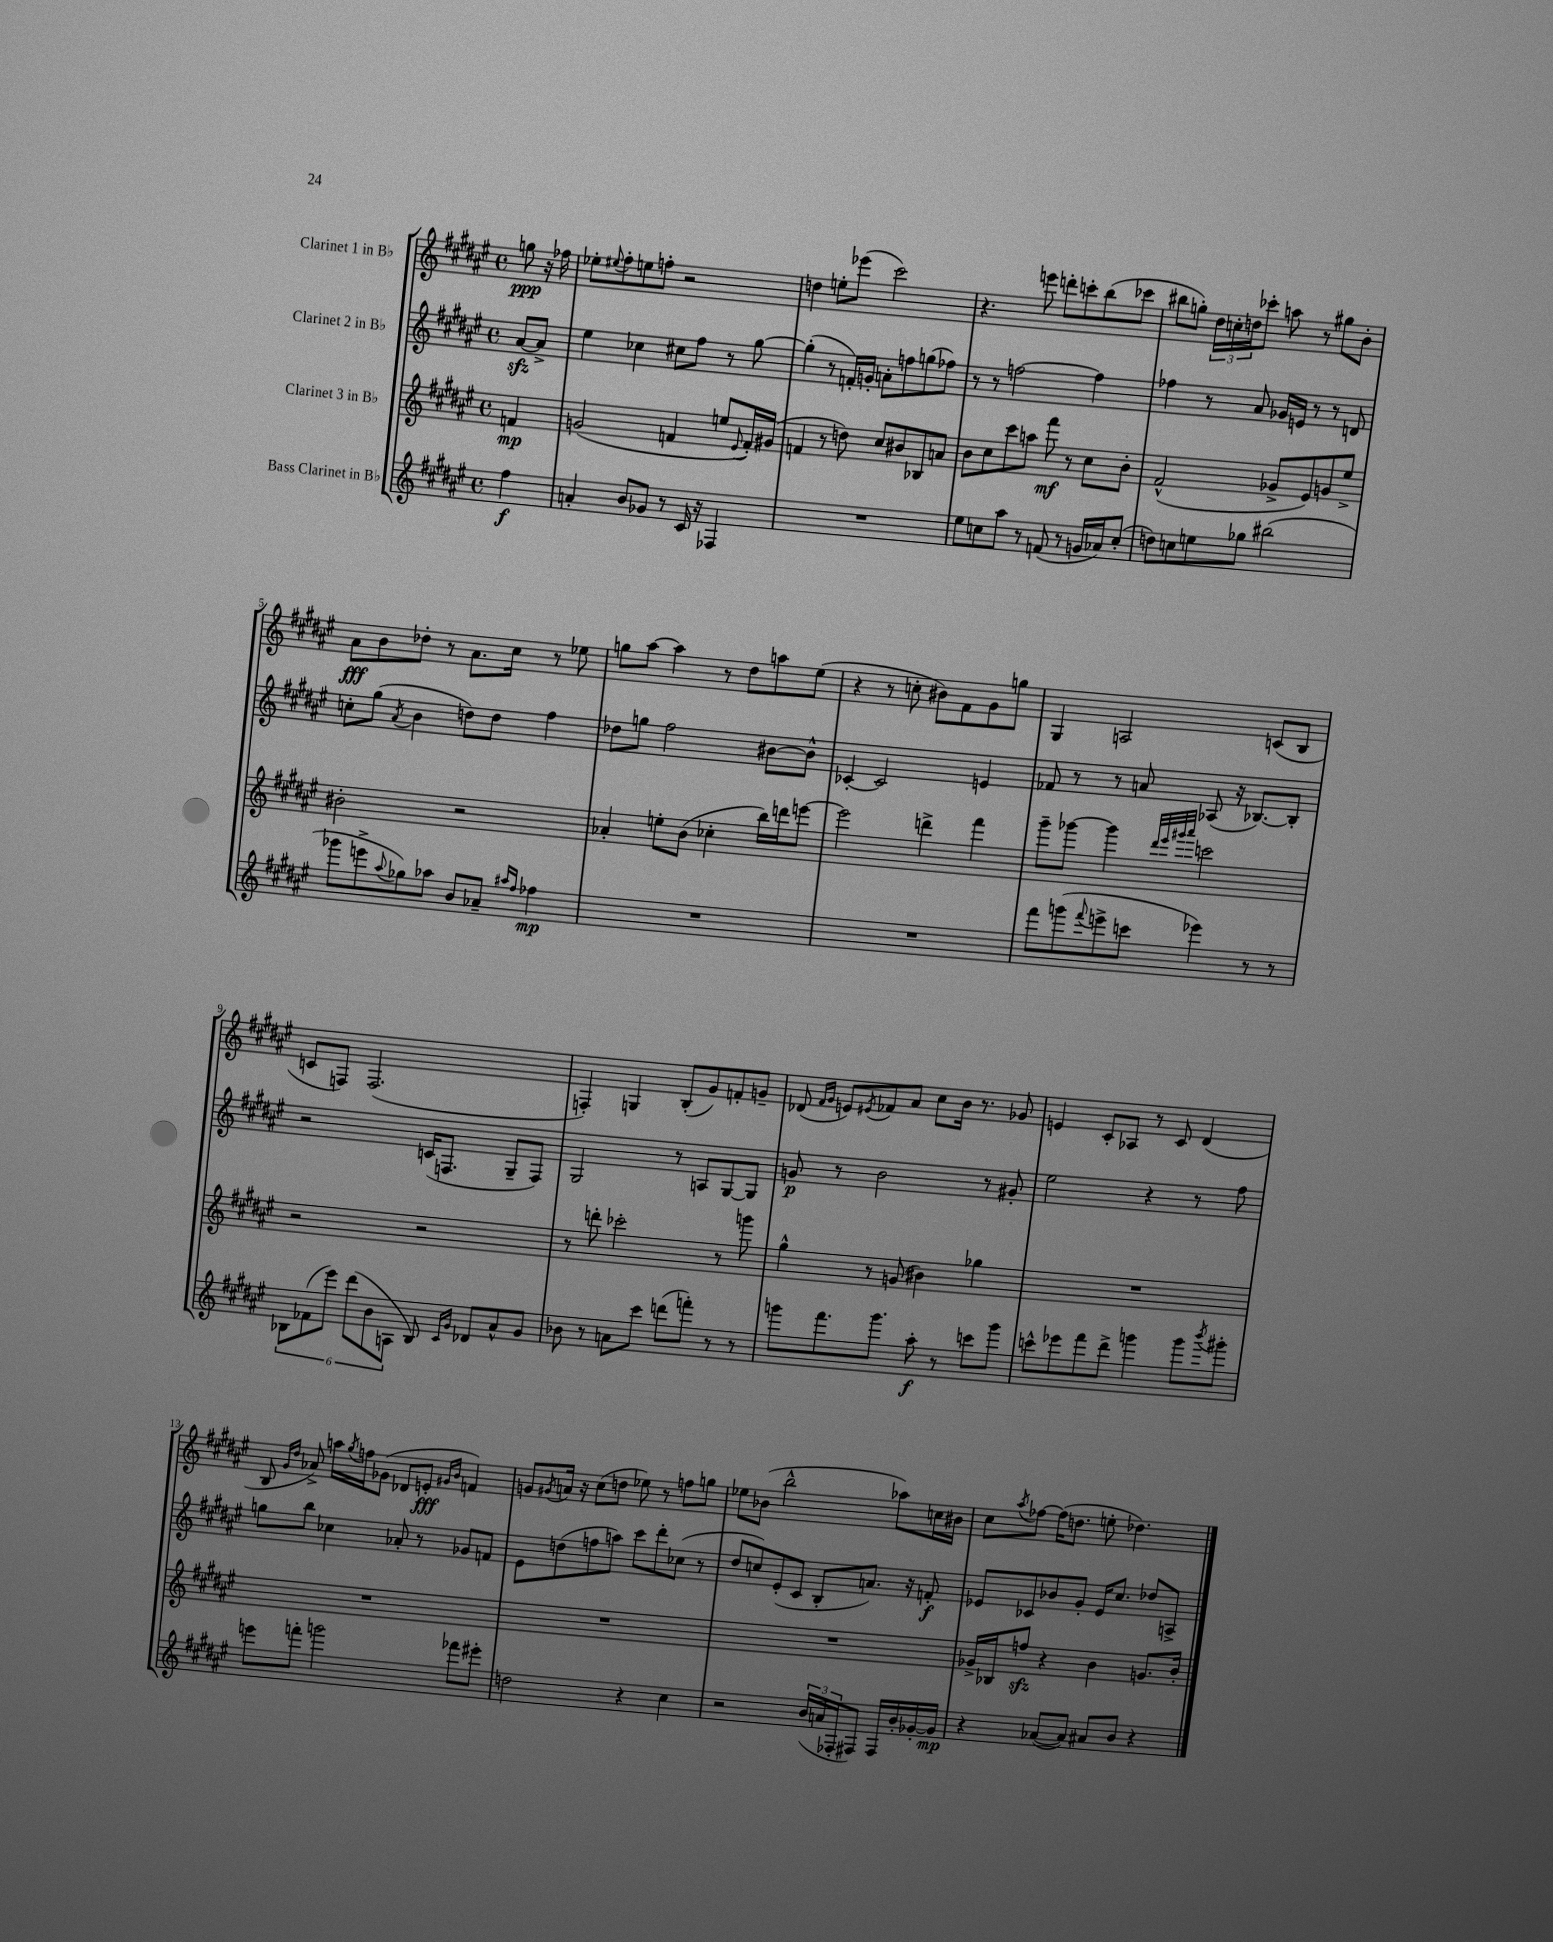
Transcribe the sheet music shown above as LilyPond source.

<<
\new StaffGroup <<
\new Staff = "s0" \with { instrumentName = "Clarinet 1 in Bb" } {
    \clef treble \key fis \major \defaultTimeSignature \time 4/4 \partial 4
    g''8\ppp r16 fes''16 |
    ees''8-. \appoggiatura { eis''8 } fis''8-. e''8 f''8-. r2 |
    d''4 e''8-. ees'''8( cis'''2) |
    r4. e'''8 d'''8-. c'''8-. b''8( ces'''8 |
    bis''8 g''8-.) \tuplet 3/2 { dis''16 c''16-. d''16 } ces'''8-. a''8 r8 gis''8 b'8-. |
    ais'8\fff b'8 des''8-. r8 ais'8. cis''16 r8 ees''8 |
    g''8 ais''8~ ais''4 r8 dis''8 a''8 eis''8( |
    r4 r8 c''8-. bis'8) fis'8 gis'8 g''8 |
    gis4 a2 c'8( b8 |
    c'8 f8) f2.( |
    f4-.) g4 b8-.( gis'8) f'8-. g'8-- |
    des'8( \grace { fis'16 gis'16 } e'8) \acciaccatura { eis'8 } fes'8 ais'8 cis''8 b'16 r8. ges'8 |
    e'4 cis'8-. aes8 r8 cis'8 dis'4( |
    b8 \grace { gis'16 dis''16 } aes'8->) a''16 \acciaccatura { gis''8 } f''16 ges'8( des'8 e'8-.\fff \grace { gis'16 b'16 } f'4) |
    g'8 \acciaccatura { gis'8 } a'16 r16 cis''8( d''8 ees''8) r8 f''8 g''8 |
    ees''8 bes'8( b''2-^ aes''8) c''16 bis'16 |
    cis''8 \acciaccatura { ais''8 } fes''8~ fes''16( d''8. e''8-. des''4.) \bar "|." |
}
\new Staff = "s1" \with { instrumentName = "Clarinet 2 in Bb" } {
    \clef treble \key fis \major \defaultTimeSignature \time 4/4 \partial 4
    ais'8~\sfz ais'8-> |
    eis''4 ces''4 cis''8 fis''8 r8 gis''8~ |
    gis''4-.( r8 f'16-.) g'16-. a'8-. f''8 g''8( fes''8) |
    r8 r8 f''2~ f''4 |
    fes''4 r8 ais'8 ges'16 e'16 r8 r8 d'8 |
    c''8-. gis''8( \acciaccatura { ais'8 } b'4 d''8) d''8 fis''4 |
    des''8 g''8 fis''2 bis'8~ bis'8-^ |
    ces'4~-. ces'2 e'4 |
    fes'8 r8 r8 a'8 aes8( r16 bes8.~) bes8-. |
    r2 c'16( f8. gis8-- f8) |
    gis2 r8 a8 gis8~ gis8 |
    g'8\p r8 b'2 r8 gis'8-. |
    eis''2 r4 r8 fis''8 |
    g''8 b''8 ces''4 aes'8-. r8 ges'8 f'8 |
    eis'8 d''8( f''8 a''8) cis'''8 dis'''8-. ces''8( r8 |
    dis''8 c''8) eis'8-.( cis'8 b8-. a'8.) r16 f'8-.\f |
    ees'8 ces'8 bes'8 gis'8-. ees'16 cis''8. des''8 a8-> \bar "|." |
}
\new Staff = "s2" \with { instrumentName = "Clarinet 3 in Bb" } {
    \clef treble \key fis \major \defaultTimeSignature \time 4/4 \partial 4
    f'4\mp |
    g'2( f'4 e''8 \appoggiatura { eis'8 } f'16-.) gis'16( |
    f'4 r8 d''8) cis''8 bis'8 bes8 a'8 |
    b'8 cis''8 cis'''8 a''8 fis'''8\mf r8 cis''8 b'8-. |
    fis'2-^( ges'8-> eis'8) g'8 eis''8-> |
    bis'2-. r2 |
    aes'4-. e''8-. b'8( ces''4-. b''16) d'''16 e'''8~ |
    e'''2 d'''4-> fis'''4 |
    gis'''8-- ges'''8~ ges'''4 \grace { dis'''32 eis'''32 gis'''32 ais'''32 } c'''2 |
    r2 r2 |
    r8 d'''8-. ces'''2-. r8 g'''8 |
    gis''4-^ r8 g'8( bis'4) ges''4 |
    R1 |
    R1 |
    R1 |
    R1 |
    ges'16-> bes16 f''8\sfz r4 b'4 g'8. b'16-. \bar "|." |
}
\new Staff = "s3" \with { instrumentName = "Bass Clarinet in Bb" } {
    \clef treble \key fis \major \defaultTimeSignature \time 4/4 \partial 4
    fis''4\f |
    a'4-. b'8 ges'8 r8 cis'16 r16 fes4 |
    R1 |
    eis''8 c''8 ais''8 r8 f'8( r8 g'16 aes'16) c''8-.( |
    d''8) c''8 e''8 ges''8 bis''2( |
    ges'''8 e'''8-> \appoggiatura { ais''8 } ges''8) aes''8 b'8 aes'8-- \grace { ais''16 fis''16 } fes''4\mp |
    R1 |
    R1 |
    fis'''8 g'''8( \appoggiatura { fis'''8 } e'''8-> c'''8 ees'''4) r8 r8 |
    \tuplet 6/4 { bes8 fes'8( eis'''8) dis'''8( b'8 a8 } bes8) \grace { cis'16 gis'16 } des'8 ais'8-^ gis'8 |
    bes'8 r8 a'8 cis'''8 d'''8( f'''8-.) r8 r8 |
    g'''8 fis'''8. g'''8. ais''8-.\f r8 c'''8 g'''8 |
    c'''8-^ ees'''8 fis'''8 dis'''8-> g'''4 g'''8 \acciaccatura { b'''8 } gis'''8-. |
    e'''8 f'''8-. g'''2 fes'''8 eis'''8-. |
    d''2 r4 cis''4 |
    r2 \tuplet 3/2 { b'16( a'16 fes16-. } fis8) fis16 b'16-. ges'16~-. ges'16\mp |
    r4 aes'8~( aes'8) ais'8 b'8 r4 \bar "|." |
}
>>
>>
